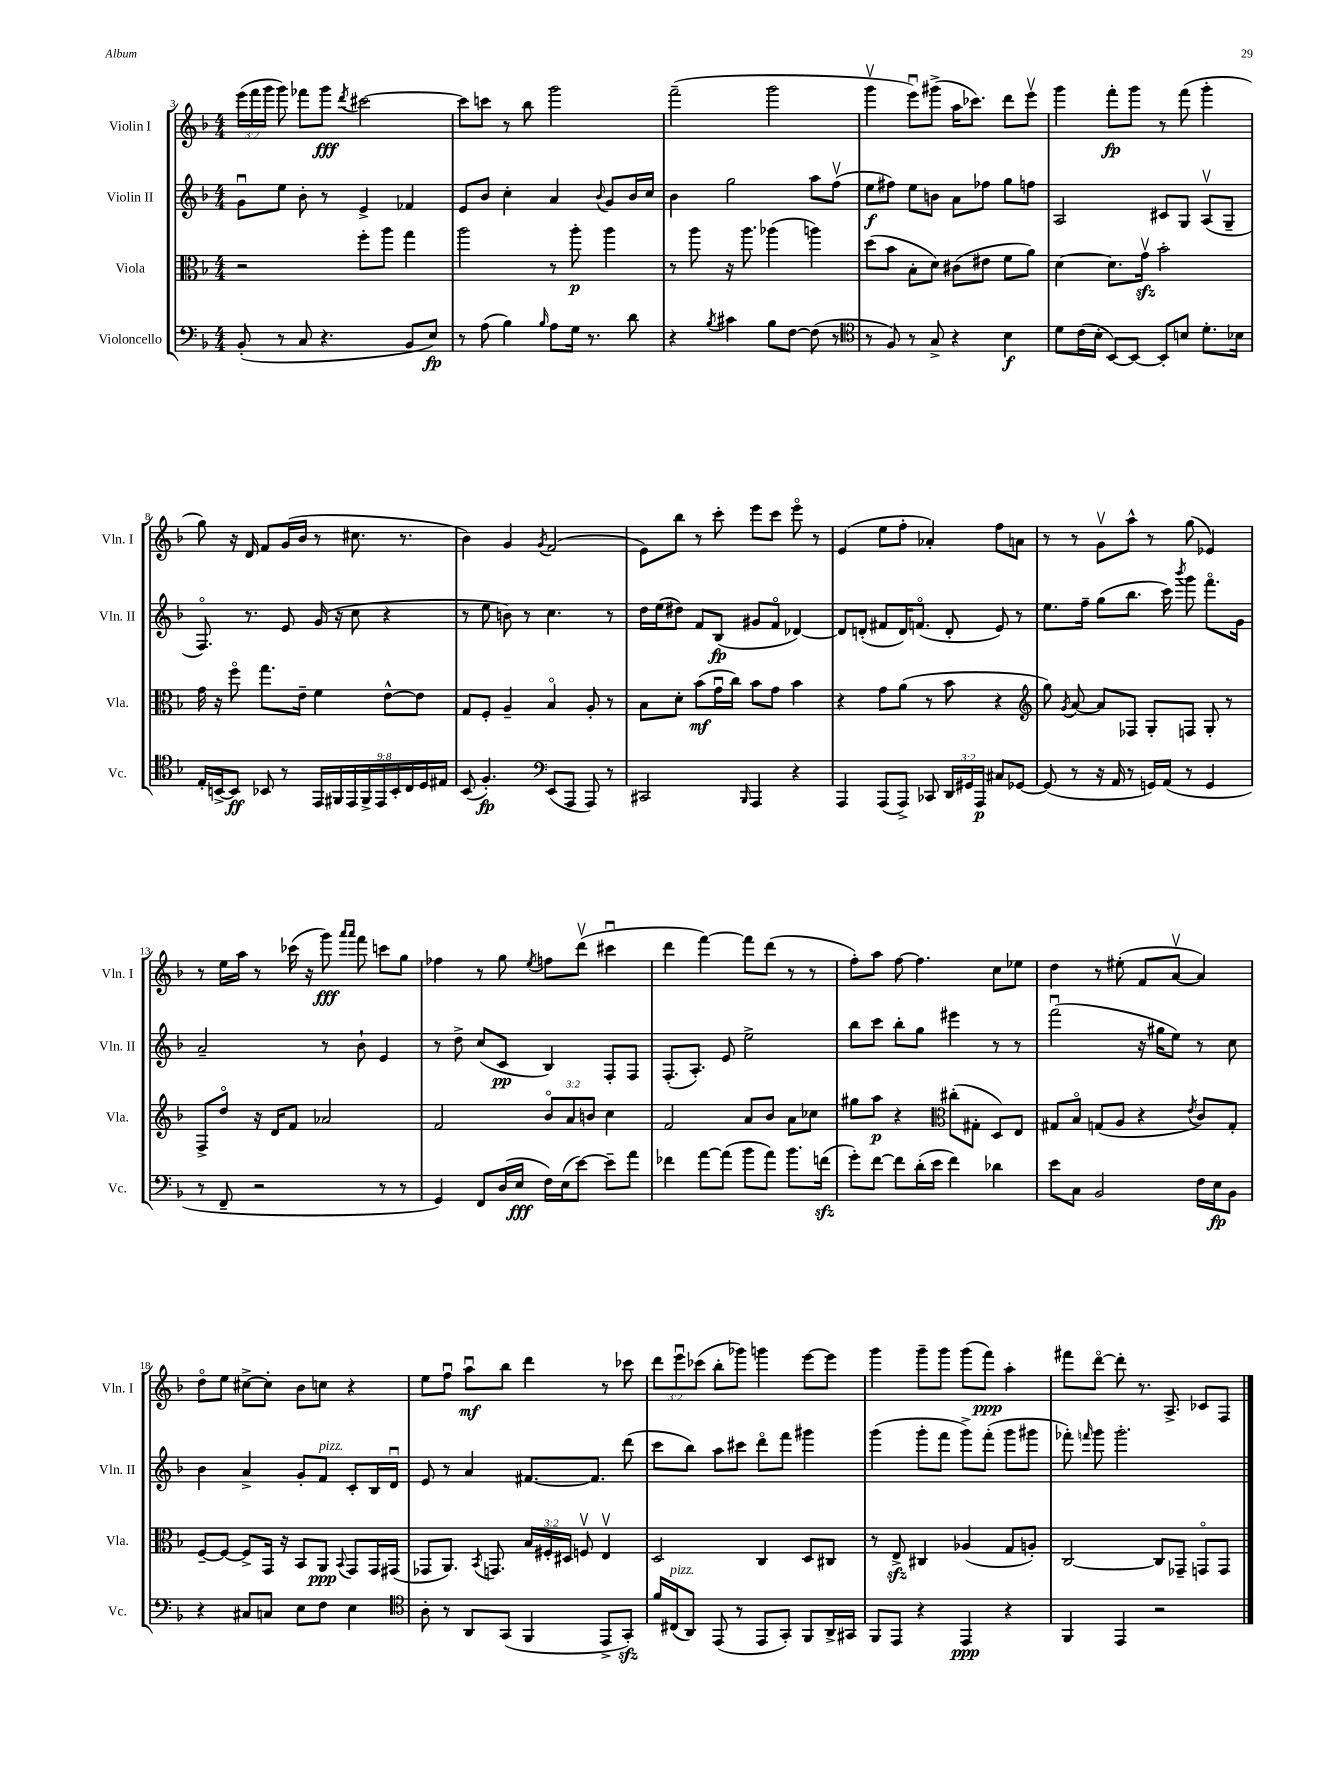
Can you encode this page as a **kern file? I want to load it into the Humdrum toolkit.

**kern	**dynam	**kern	**dynam	**kern	**dynam	**kern	**dynam
*part4	*part4	*part3	*part3	*part2	*part2	*part1	*part1
*staff4	*staff4	*staff3	*staff3	*staff2	*staff2	*staff1	*staff1
*I"Violoncello	*	*I"Viola	*	*I"Violin II	*	*I"Violin I	*
*I'Vc.	*	*I'Vla.	*	*I'Vln. II	*	*I'Vln. I	*
*clefF4	*	*clefC3	*	*clefG2	*	*clefG2	*
*k[b-]	*	*k[b-]	*	*k[b-]	*	*k[b-]	*
*M4/4	*	*M4/4	*	*M4/4	*	*M4/4	*
=3	=3	=3	=3	=3	=3	=3	=3
(8BB-'/	.	2r	.	8gu\L	.	(24eee\LL	.
.	.	.	.	.	.	24fff\	.
.	.	.	.	.	.	24ggg\JJ	.
8r	.	.	.	8ee\J	.	8ggg\)	.
8C/	.	.	.	8b-'\	.	8fff-X\L	.
4.r	.	.	.	8r	.	8ggg\J	fff
.	.	.	.	.	.	8qddd/	.
.	.	8ff'\L	.	4e^/	.	[2ccc#X\	.
.	.	8aa\J	.	.	.	.	.
8BB-/L	.	4gg\	.	4f-X/	.	.	.
8E/J)	fp	.	.	.	.	.	.
=4	=4	=4	=4	=4	=4	=4	=4
8r	.	2aa\	.	8e/L	.	8ccc#\L]	.
(8A\	.	.	.	8b-/J	.	8cccn\J	.
4B-\)	.	.	.	4cc'\	.	8r	.
.	.	.	.	.	.	8bb-\	.
16qqB-/	.	.	.	.	.	.	.
8A\L	.	8r	.	4a/	.	2ggg\	.
16G\Jk	.	8aa'\	p	.	.	.	.
8.r	.	.	.	.	.	.	.
.	.	.	.	8qqb-/	.	.	.
.	.	4aa\	.	8g/L	.	.	.
8d\	.	.	.	16b-/L	.	.	.
.	.	.	.	16cc/JJ	.	.	.
=5	=5	=5	=5	=5	=5	=5	=5
4r	.	8r	.	4b-\	.	(2fff~\	.
.	.	8aa\	.	.	.	.	.
8qB-/	.	.	.	.	.	.	.
4c#X\	.	16r	.	2gg\	.	.	.
.	.	8.aa\	.	.	.	.	.
8B-\L	.	(4aa-X\	.	.	.	2ggg\	.
[8F\J	.	.	.	.	.	.	.
(8F\]	.	4aan\)	.	8aa\L	.	.	.
8r	.	.	.	(8ffv\J	.	.	.
=6	=6	=6	=6	=6	=6	=6	=6
*clefC4	*	*	*	*	*	*	*
8r	.	(8dd\L	.	8ee\L	f	4gggv\	.
8F/)	.	8b-\J	.	8ff#X\J)	.	.	.
8r	.	8B-'\L	.	8ee\L	.	8eeeu\L)	.
8G^/	.	8d\J)	.	8bn\J	.	(8ggg#X^\J	.
4r	.	(8c#X\L	.	8a\L	.	16aa\KL	.
.	.	.	.	.	.	8.ccc-X\J)	.
.	.	8e#X\J	.	8ff-X\J	.	.	.
4B-\	f	8f\L	.	8gg\L	.	8ddd\L	.
.	.	8a\J)	.	8ffn\J	.	8eeev\J	.
=7	=7	=7	=7	=7	=7	=7	=7
8d\L	.	[4d\	.	2A/	.	4ggg\	.
(16c\L	.	.	.	.	.	.	.
16B-'\JJ	.	.	.	.	.	.	.
[8BB-/L)	.	8.d\L]	.	.	.	8fff'\L	fp
8BB-/J_	.	.	.	.	.	8ggg\J	.
.	.	16gzzv\Jk	.	.	.	.	.
8BB-'/L]	.	2b-'\	.	8c#X/L	.	8r	.
8Bn/J	.	.	.	8G/J	.	(8fff\	.
8.d'\L	.	.	.	(8Av/L	.	4ggg'\	.
.	.	.	.	8G~/J	.	.	.
16B-X\Jk	.	.	.	.	.	.	.
!!LO:LB:g=z
=8	=8	=8	=8	=8	=8	=8	=8
16E'/LL	.	16g\	.	8.F/)	.	8gg\)	.
[16BBn^/J	.	16r	.	.	.	.	.
8BB/J]	ff	8ff\	.	.	.	16r	.
.	.	.	.	8.r	.	16d/	.
8BB-X/	.	8.gg\L	.	.	.	8f/L	.
8r	.	.	.	8e/	.	(16g/L	.
.	.	16e~\Jk	.	.	.	16b-/JJ	.
18EE/LL	.	4f\	.	(16g/	.	8r	.
18FF#X/	.	.	.	.	.	.	.
.	.	.	.	16r	.	.	.
18EE/	.	.	.	.	.	.	.
.	.	.	.	8cc\	.	8.cc#X\	.
18FF#^/	.	.	.	.	.	.	.
18EE/	.	.	.	.	.	.	.
.	.	[8e^^\L	.	4r	.	.	.
18BB-'/	.	.	.	.	.	.	.
.	.	.	.	.	.	8.r	.
18C/	.	.	.	.	.	.	.
.	.	8e\J]	.	.	.	.	.
18D/	.	.	.	.	.	.	.
18E#X/JJ	.	.	.	.	.	.	.
=9	=9	=9	=9	=9	=9	=9	=9
(8BB-/	.	8G/L	.	8r	.	4b-\)	.
4.F'/)	fp	8F'/J	.	8ee\	.	.	.
.	.	4A~/	.	8bn\)	.	4g/	.
.	.	.	.	8r	.	.	.
*clefF4	*	*	*	*	*	*	*
.	.	.	.	.	.	8qg/	.
(8EE/L	.	4B-/	.	4.cc\	.	(2f/	.
8AAA/J	.	.	.	.	.	.	.
8AAA/)	.	8A'/	.	.	.	.	.
8r	.	8r	.	8r	.	.	.
=10	=10	=10	=10	=10	=10	=10	=10
2CC#X/	.	8B-\L	.	16dd\LL	.	8e\L)	.
.	.	.	.	(16ee\J	.	.	.
.	.	8d'\J	.	8dd#X\J)	.	8bb-\J	.
.	.	(8b-\L	mf	8f/L	.	8r	.
.	.	16gu\L	.	(8B-/J	fp	8ccc'\	.
.	.	16cc\JJ)	.	.	.	.	.
16qqBBB-/	.	.	.	.	.	.	.
4AAA/	.	8b-\L	.	8g#X/L	.	8eee\L	.
.	.	8g\J	.	8f/J	.	8ccc\J	.
4r	.	4b-\	.	[4d-X/)	.	8eee\	.
.	.	.	.	.	.	8r	.
=11	=11	=11	=11	=11	=11	=11	=11
4AAA/	.	4r	.	8d-/L]	.	(4e/	.
.	.	.	.	(8dn'/J	.	.	.
(8AAA/L	.	8g\L	.	8f#X/L	.	8ee\L	.
8AAA^/J)	.	(8a\J	.	16d/K)	.	8ff'\J	.
.	.	.	.	(8.fn/J	.	.	.
8CC-X/	.	8r	.	.	.	4a-X'/)	.
24DD/LL	.	8b-\	.	8d'/	.	.	.
24GG#X/	.	.	.	.	.	.	.
24AAA/JJ	p	.	.	.	.	.	.
8C#X/L	.	4r	.	8e/)	.	8ff\L	.
[8GG-X/J	.	.	.	8r	.	8an\J	.
=12	=12	=12	=12	=12	=12	=12	=12
*	*	*clefG2	*	*	*	*	*
(8GG-/]	.	8gg\)	.	8.ee\L	.	8r	.
.	.	8qg/	.	.	.	.	.
8r	.	[8a/	.	.	.	8r	.
.	.	.	.	16ff~\Jk	.	.	.
16r	.	8a/L]	.	(8gg\L	.	8gv\L	.
16AA/	.	.	.	.	.	.	.
8r	.	8F-X/J	.	8.bb-\J	.	8aa^^\J	.
16GGn/LL)	.	8G'/L	.	.	.	8r	.
(16AA/JJ	.	.	.	16ccc\)	.	.	.
.	.	.	.	8qbbb-/	.	.	.
8r	.	8Fn/J	.	8ggg\	.	(8gg\	.
4GG/	.	8G'/	.	8.fff\L	.	4e-X/)	.
.	.	8r	.	.	.	.	.
.	.	.	.	16g\Jk	.	.	.
!!LO:LB:g=z
=13	=13	=13	=13	=13	=13	=13	=13
8r	.	8F^/L	.	2a~/	.	8r	.
8FF~/	.	8dd/J	.	.	.	16ee\LL	.
.	.	.	.	.	.	16aa\JJ	.
2r	.	16r	.	.	.	8r	.
.	.	16d/KL	.	.	.	.	.
.	.	8f/J	.	.	.	(16ccc-X\	.
.	.	.	.	.	.	16r	.
.	.	2a-X/	.	8r	.	8ggg\)	fff
.	.	.	.	.	.	16qqaaa/LL	.
.	.	.	.	.	.	16qqaaa/JJ	.
.	.	.	.	8b-`\	.	8fff\	.
8r	.	.	.	4e/	.	8cccn\L	.
8r	.	.	.	.	.	8gg\J	.
=14	=14	=14	=14	=14	=14	=14	=14
4GG/)	.	2f/	.	8r	.	4ff-X\	.
.	.	.	.	8dd^\	.	.	.
8FF/L	.	.	.	(8cc/L	.	8r	.
(16D/L	.	.	.	8c/J	pp	8gg\	.
16E/JJ	fff	.	.	.	.	.	.
.	.	.	.	.	.	8qee/	.
16F\LL)	.	12b-/L	.	4B-/)	.	8ffn\L	.
(16E\J	.	.	.	.	.	.	.
.	.	12a/	.	.	.	.	.
[8e\J)	.	.	.	.	.	(8dddv\J	.
.	.	12bn/J	.	.	.	.	.
8e~\L]	.	4cc\	.	8F'/L	.	4ccc#Xu\	.
8a\J	.	.	.	8F/J	.	.	.
=15	=15	=15	=15	=15	=15	=15	=15
4f-X\	.	2f/	.	(8.F'/L	.	4ddd\	.
.	.	.	.	8.A'/J)	.	.	.
[8a\L	.	.	.	.	.	[4fff\)	.
(8a\J]	.	.	.	8e/	.	.	.
8b-\L	.	8a/L	.	2ee^\	.	8fff\L]	.
8a\J)	.	8b-/J	.	.	.	(8ddd\J	.
8.b-\L	.	8a\L	.	.	.	8r	.
.	.	8cc-X\J	.	.	.	8r	.
(16fnzz\Jk	.	.	.	.	.	.	.
=16	=16	=16	=16	=16	=16	=16	=16
8g'\L)	.	8gg#X\L	.	8bb-\L	.	8ff'\L)	.
[8f\J	.	8aa\J	p	8ccc\J	.	8aa\J	.
8f\L]	.	4r	.	8bb-'\L	.	[8ff\	.
(16d'\L	.	.	.	8gg\J	.	4.ff\]	.
16e\JJ	.	.	.	.	.	.	.
*	*	*clefC3	*	*	*	*	*
4f\)	.	(8cc#X'\L	.	4eee#X\	.	.	.
.	.	8G#X'\J	.	.	.	.	.
4d-X\	.	8D/L)	.	8r	.	8cc\L	.
.	.	8E/J	.	8r	.	8ee-X\J	.
=17	=17	=17	=17	=17	=17	=17	=17
8e\L	.	8G#X/L	.	(2fffu\	.	4dd\	.
8C\J	.	8B-/J	.	.	.	.	.
2BB-/	.	(8Gn/L	.	.	.	8r	.
.	.	8A/J	.	.	.	(8ee#X'\	.
.	.	4r	.	16r	.	8f/L	.
.	.	.	.	16gg#X\KL	.	.	.
.	.	.	.	8ee\J)	.	[8av/J	.
.	.	8qe/	.	.	.	.	.
16F\LL	.	8c/L)	.	8r	.	4a/])	.
16E\J	fp	.	.	.	.	.	.
8BB-\J	.	8G'/J	.	8cc\	.	.	.
!!LO:LB:g=z
=18	=18	=18	=18	=18	=18	=18	=18
4r	.	[8F~/L	.	4b-\	.	8dd\L	.
.	.	8F/J_	.	.	.	8ee\J	.
8C#X/L	.	8F^/L]	.	4a^/	.	[8cc#X^\L	.
8Cn/J	.	16GG/Jk	.	.	.	8cc#'\J]	.
.	.	16r	.	.	.	.	.
8E\L	.	8BB-/L	.	8g'/L	.	8b-\L	.
!	!	!	!	!LO:TX:a:i:t=pizz.	!	!	!
8F\J	.	8AA/J	ppp	8f/J	.	8ccn\J	.
.	.	8qqBB-/	.	.	.	.	.
4E\	.	8GG/L	.	8c'/L	.	4r	.
.	.	16GG/L	.	16B-/L	.	.	.
.	.	(16GG#X/JJ	.	16du/JJ	.	.	.
=19	=19	=19	=19	=19	=19	=19	=19
*clefC4	*	*	*	*	*	*	*
8A'\	.	8GG-X/L	.	8e/	.	8ee\L	.
8r	.	8.AA/J)	.	8r	.	8ffu\J	.
8AA/L	.	.	.	4a/	.	8aau\L	mf
.	.	8qBB-/	.	.	.	.	.
.	.	8.GGn/	.	.	.	.	.
(8GG/J	.	.	.	.	.	8bb-\J	.
4FF/	.	24B-/LL	.	[8.f#X/L	.	4ddd\	.
.	.	24F#X'/	.	.	.	.	.
.	.	24D#X/JJ	.	.	.	.	.
.	.	8Fnv/	.	.	.	.	.
.	.	.	.	8.f#/J]	.	.	.
8EE^/L	.	4Ev/	.	.	.	8r	.
8GGzz'/J)	.	.	.	(8ddd\	.	8ccc-X\	.
=20	=20	=20	=20	=20	=20	=20	=20
16f/LL	.	2D/	.	8ccc\L	.	12ddd\L	.
!LO:TX:a:i:t=pizz.	!	!	!	!	!	!	!
(16C#X/J	.	.	.	.	.	.	.
.	.	.	.	.	.	12eeeu\	.
8AA/J)	.	.	.	8bb-\J)	.	.	.
.	.	.	.	.	.	(12ccc-X\J	.
(8EE/	.	.	.	8aa\L	.	8bb-'\L	.
8r	.	.	.	8ccc#X\J	.	8ggg-X\J)	.
8EE/L	.	4C/	.	8ddd\L	.	4gggn\	.
8GG'/J)	.	.	.	8fff\J	.	.	.
8FF/L	.	8D/L	.	4ggg#X\	.	[8eee\L	.
16AA^/L	.	8C#X/J	.	.	.	8eee\J]	.
16GG#X/JJ	.	.	.	.	.	.	.
=21	=21	=21	=21	=21	=21	=21	=21
8FF/L	.	8r	.	(4ggg\	.	4ggg\	.
8EE/J	.	8Ezz^/	.	.	.	.	.
4r	.	4C#X/	.	8ggg'\L	.	8ggg~\L	.
.	.	.	.	8fff\J	.	8ggg\J	.
4EE/	ppp	(4A-X/	.	8ggg^\L)	.	(8ggg\L	.
.	.	.	.	(8fff'\J	.	8fff\J)	ppp
4r	.	8G/L	.	8ggg\L	.	4aa'\	.
.	.	8An'/J)	.	8ggg#X\J	.	.	.
=22	=22	=22	=22	=22	=22	=22	=22
4FF/	.	[2C/	.	8fff-X'\)	.	8fff#X\L	.
.	.	.	.	16qqfffn/	.	.	.
.	.	.	.	8ggg\	.	[8ddd\J	.
4EE/	.	.	.	2.ggg'\	.	8ddd'\]	.
.	.	.	.	.	.	8.r	.
2r	.	8C/L]	.	.	.	.	.
.	.	.	.	.	.	8.A^/	.
.	.	8GG-X~/J	.	.	.	.	.
.	.	8GGn/L	.	.	.	8c-X/L	.
.	.	8GG/J	.	.	.	8F/J	.
==	==	==	==	==	==	==	==
*-	*-	*-	*-	*-	*-	*-	*-
